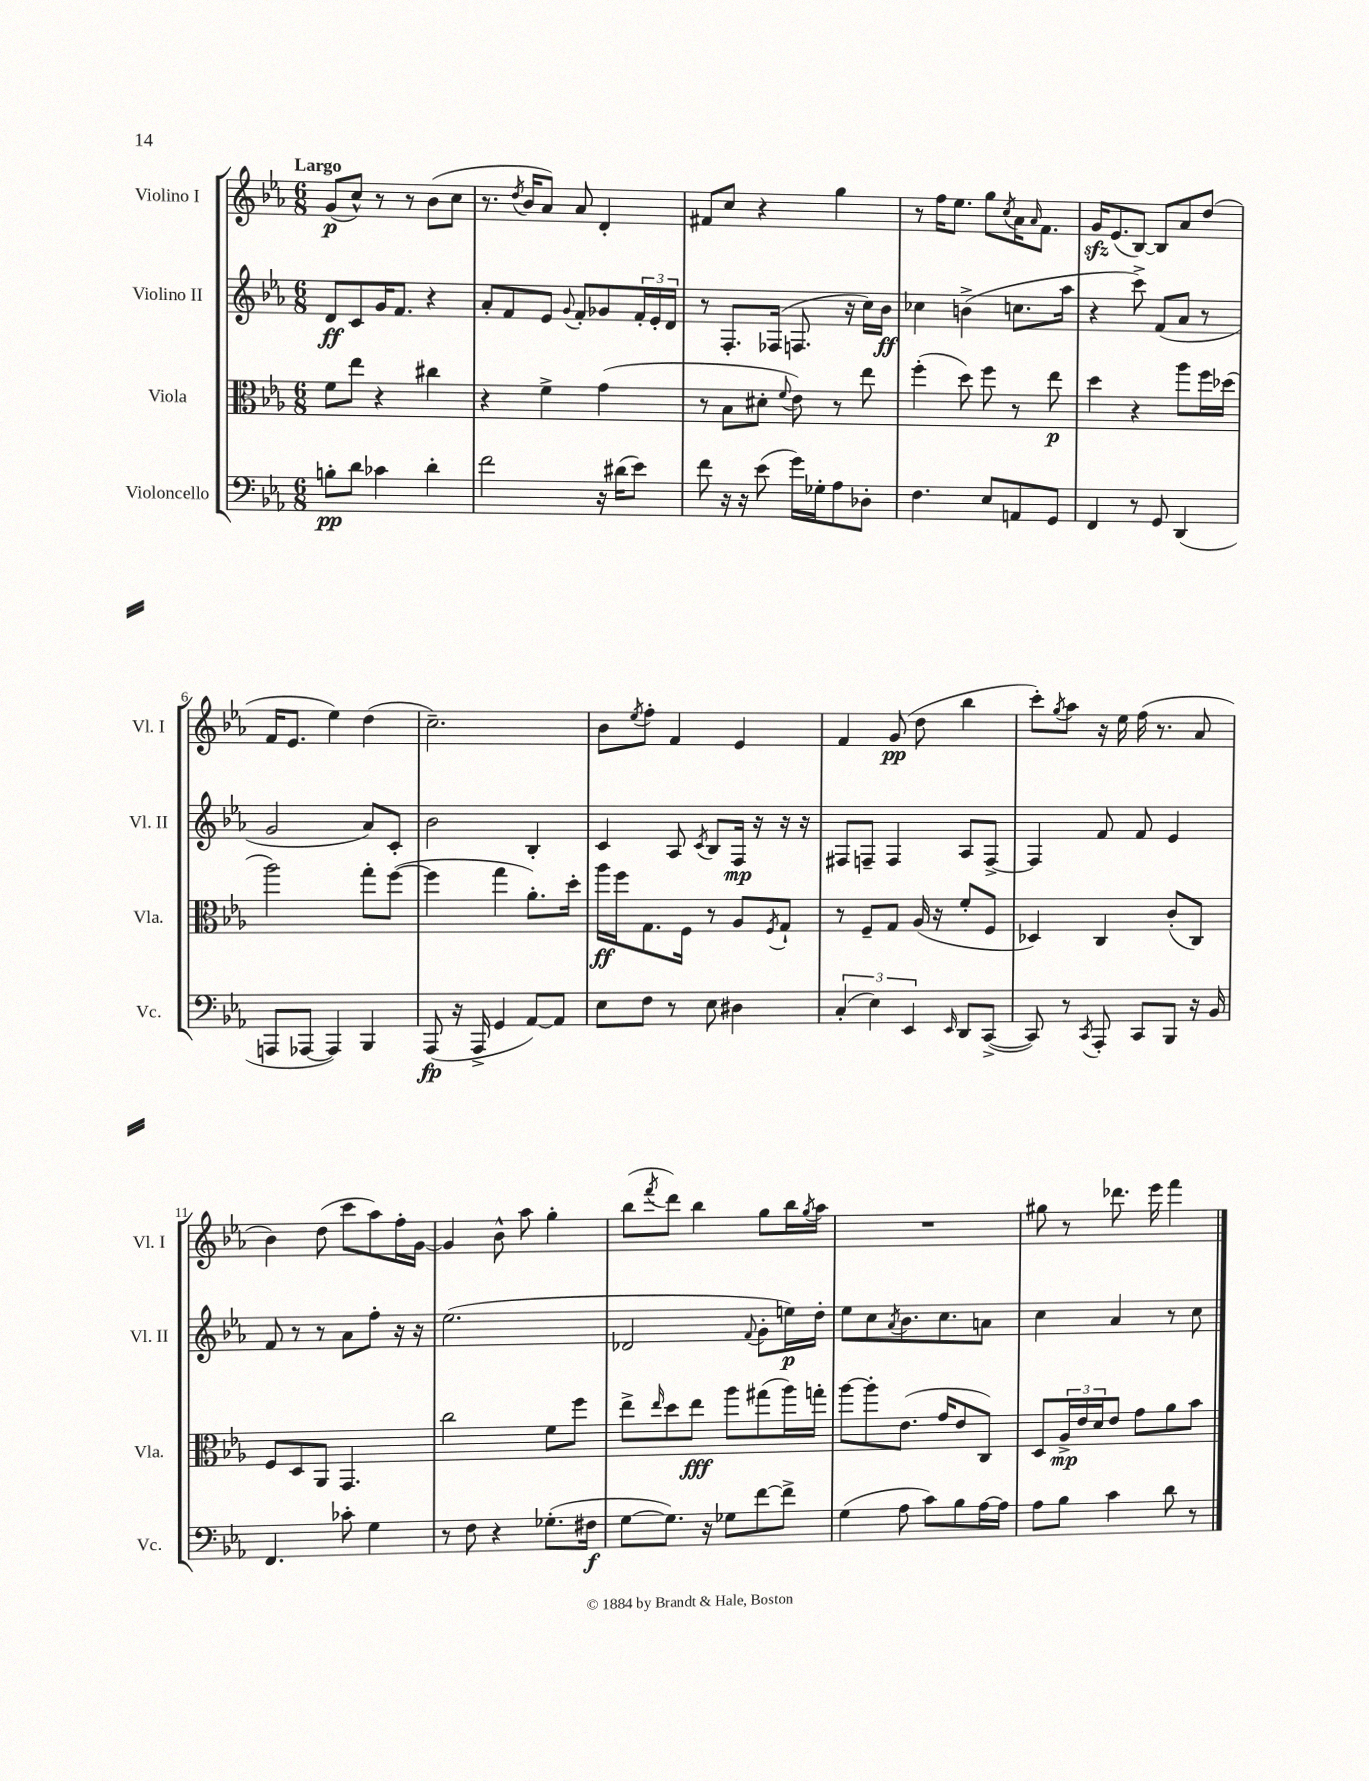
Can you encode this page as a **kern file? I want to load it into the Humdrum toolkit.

**kern	**kern	**kern	**kern
*staff4	*staff3	*staff2	*staff1
*clefF4	*clefC3	*clefG2	*clefG2
*k[b-e-a-]	*k[b-e-a-]	*k[b-e-a-]	*k[b-e-a-]
*M6/8	*M6/8	*M6/8	*M6/8
8B'\L	8f\L	8d/L	(8g/L
8d\J	8ee-\J	8c/	8cc^^/J)
4c-\	4r	16g/K	8r
.	.	8.f/J	.
.	.	.	8r
4d'\	4cc#\	4r	(8b-\L
.	.	.	8cc\J
=	=	=	=
2f\	4r	8a-'/L	8.r
.	.	8f/	.
.	.	.	8qdd/
.	.	.	16b-/LK
.	4f^\	8e-/J	8a-/J)
.	.	8qqg/	.
.	.	8f'/L	8a-/
16r	(4g\	8g-/	4d'/
(16d#\LK	.	.	.
8e-\J)	.	24f'/L	.
.	.	24e-'/	.
.	.	24d/JJ	.
=	=	=	=
8f\	8r	8r	8f#/L
16r	8B-\L	8.F'/L	8cc/J
16r	.	.	.
(8e-\	8d#'\J	.	4r
.	.	(16F-/Jk	.
.	8qqf/	.	.
16g\LL)	8e-\)	8.F/	.
16G-'\J	.	.	.
8A-\	8r	.	4gg\
.	.	16r	.
8D-'\J	8ee-\	16cc\LL)	.
.	.	16b-\JJ	.
=	=	=	=
4.F\	(4ff'\	4cc-\	8r
.	.	.	16ff\LK
.	.	.	8.ee-\J
.	8dd\)	(4b^\	.
8E-/L	8ff\	.	8gg\L
.	.	.	8qcc/
8AA/	8r	8.cc\L	16a-\K
.	.	.	16qqa-/
.	.	.	8.f\J
8GG/J	8ee-\	.	.
.	.	16aa-\Jk	.
=	=	=	=
4FF/	4dd\	4r	16g/LK
.	.	.	(8.e-/
8r	4r	8ccc^\)	[8B-/J)
8GG/	.	(8f/L	8B-/]L
(4DD/	8aa-\L	8a-/J	8a-/
.	16ff\L	8r	(8dd/J
.	(16dd-\JJ	.	.
=	=	=	=
8AAA/L	2aa-\)	2g/	16f/LK
.	.	.	8.e-/J
[8AAA-/J	.	.	.
4AAA-/])	.	.	4ee-\)
4BBB-/	8gg'\L	8a-/L)	(4dd\
.	([8ff\J	8c'/J	.
=	=	=	=
(8AAA-/	4ff\]	2b-\	2.cc~\)
16r	.	.	.
16AAA-^/	.	.	.
4GG/	4gg\	.	.
[8AA-/L)	8.a-'\L)	4B-'/	.
8AA-/]J	.	.	.
.	16dd'\Jk	.	.
=	=	=	=
8E-\L	16aa-\LL	4c/	8b-\L
.	16ff\J	.	.
.	.	.	8qee-/
8F\J	8.G\	.	8ff'\J
8r	.	8A-/	4f/
.	16F\Jk	.	.
.	.	8qc/	.
8E-\	8r	8B-/L	.
4D#\	8A-/L	16F/Jk	4e-/
.	.	16r	.
.	8qF/	.	.
.	8G`/J	16r	.
.	.	16r	.
=	=	=	=
(6C'/	8r	8F#/L	4f/
.	8F~/L	8F~/J	.
6E-\)	.	.	.
.	8G/J	4F/	(8g/
6EE-/	.	.	.
.	(16A-/	.	8dd\
.	16r	.	.
16qqEE-/	.	.	.
8DD/L	8f'/L	8A-/L	4bb-\
([8CC^/J	8F/J	[8F^/J	.
=	=	=	=
8CC/])	4D-/)	4F/]	8ccc'\L)
.	.	.	8qgg/
8r	.	.	8aa-\J
8qCC/	.	.	.
8AAA-'/	4C/	8f/	16r
.	.	.	16ee-\
8CC/L	.	8f/	(16ff\
.	.	.	8.r
8BBB-/J	(8c'/L	4e-/	.
16r	8C/J)	.	8a-/
16BB-/	.	.	.
=	=	=	=
4.FF/	8F/L	8f/	4b-\)
.	8D/	8r	.
.	8AA-/J	8r	(8dd\
8c-'\	4.GG/	8a-\L	8ccc\L
4G\	.	8ff'\J	8aa-\)
.	.	16r	16ff'\L
.	.	16r	[16g\JJ
=	=	=	=
8r	2cc\	(2.ee-\	4g/]
8F\	.	.	.
4r	.	.	8b-^^\
.	.	.	8aa-\
(8.G-'\L	8f\L	.	4gg'\
.	8ff\J	.	.
16F#\Jk	.	.	.
=	=	=	=
[8G\L	8ee-^\L	2d-/	(8bb-\L
.	16qqee-/	.	8qfff/
8.G\]J)	8dd\	.	8ddd\J)
.	8ee-\J	.	4bb-\
16r	.	.	.
8G-\L	8aa-\L	.	.
.	.	8qqf/	.
[8f\	(8gg#\	8g'\L	8gg\L
8f^\]J	16aa-\L)	16ee\L)	16bb-\L
.	.	.	8qgg/
.	16gg'\JJ	16dd'\JJ	16aa-\JJ
=	=	=	=
(4G\	[8aa-\L	8ee-\L	2.r
.	8aa-'\]	8cc\	.
.	.	8qa-/	.
8A-\	(8.e-\J	8.b-\	.
8c\L)	.	.	.
.	16g/LK	8.cc\	.
8B-\	8e-/	.	.
[16A-\L	8C/J)	8a\J	.
16A-\]JJ	.	.	.
=	=	=	=
8A-\L	8D/L	4cc\	8gg#\
8B-\J	24A-^/L	.	8r
.	24e-/	.	.
.	24d/J	.	.
4c\	8e-/J	4a-/	8.ddd-\
.	8g\L	.	.
.	.	.	16eee-\
8d\	8a-\	8r	4fff\
8r	8b-\J	8cc\	.
==	==	==	==
*-	*-	*-	*-
